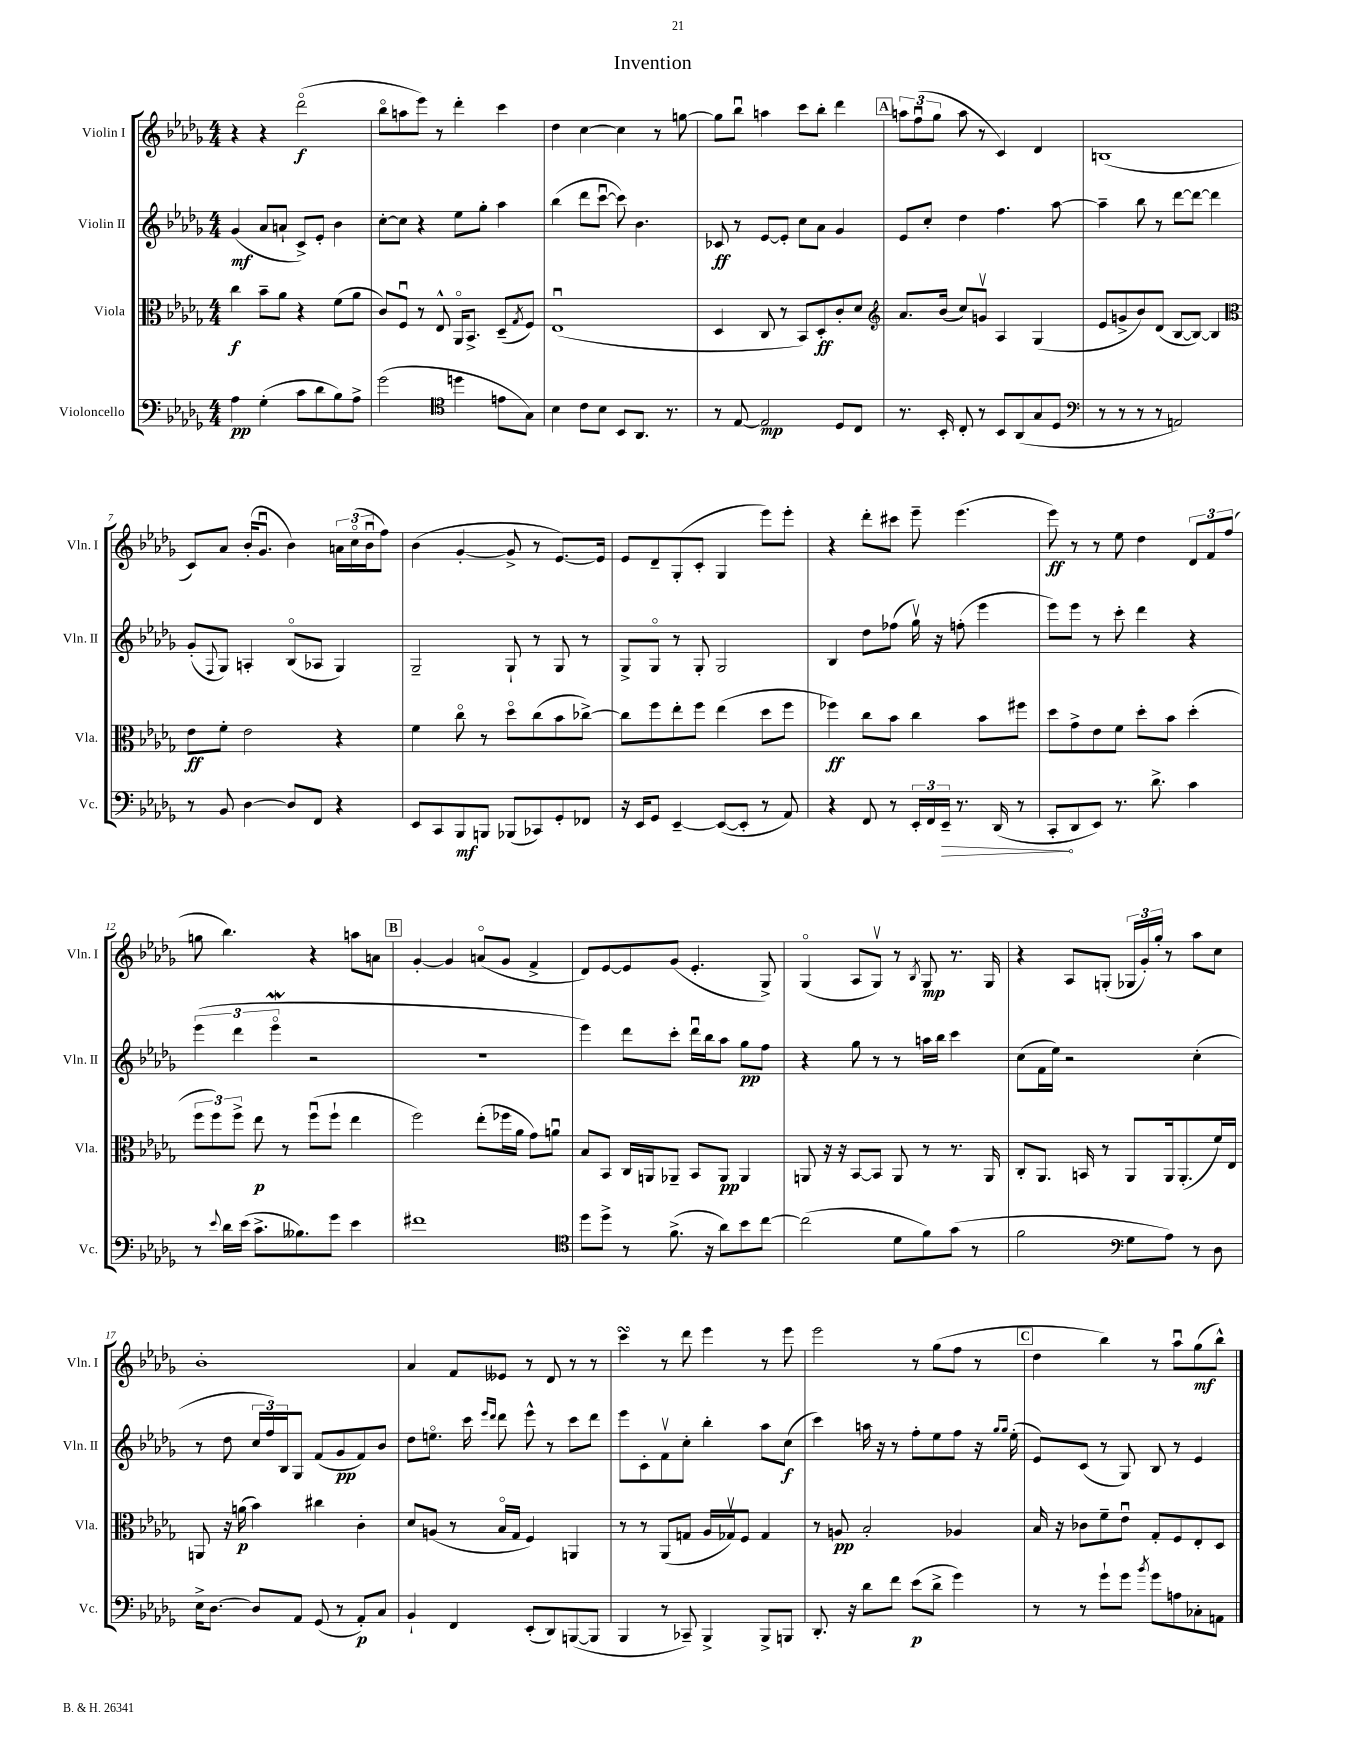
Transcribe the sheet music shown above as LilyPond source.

\header { title = "Invention" }
<<
\new StaffGroup <<
\new Staff = "s0" \with { instrumentName = "Violin I" shortInstrumentName = "Vln. I" } {
    \clef treble \key des \major \numericTimeSignature \time 4/4
    r4 r4 des'''2\flageolet\f( |
    bes''8\flageolet a''8 ees'''8) r8 des'''4-. c'''4 |
    des''4 c''4~ c''4 r8 g''8~ |
    g''8 bes''8\downbow a''4 c'''8 bes''8-. des'''4 |
    \mark \markup { \box "A" } \tuplet 3/2 { a''8 f''8\downbow( ges''8 } a''8 r8 c'4) des'4 |
    b1( |
    c'8) aes'8 bes'16-.( ges'8.\downbow bes'4) \tuplet 3/2 { a'16 c''16\flageolet( bes'16\downbow } f''8) |
    bes'4( ges'4~-. ges'8-> r8 ees'8.~) ees'16 |
    ees'8 des'8-- ges8-.( c'8-. ges4 ees'''8) ees'''8-. |
    r4 des'''8-. cis'''8 ees'''8-- ees'''4.( |
    ees'''8\ff) r8 r8 ees''8 des''4 \tuplet 3/2 { des'8 f'8 f''8( } |
    g''8 bes''4.) r4 a''8 a'8 |
    \mark \markup { \box "B" } ges'4~-. ges'4 a'8\flageolet( ges'8 f'4-> |
    des'8) ees'8~ ees'8 ges'8( ees'4.-. ges8->) |
    ges4\flageolet( aes8 ges8\upbow) r8 \acciaccatura { bes8 } ges8\mp r8. ges16 |
    r4 aes8 g8-.( \tuplet 3/2 { ges16 ges'16-.) ges''16-. } r8 aes''8 c''8 |
    bes'1-. |
    aes'4 f'8 eeses'8 r8 des'8 r8 r8 |
    c'''4\turn r8 des'''8 ees'''4 r8 ees'''8 |
    ees'''2 r8 ges''8( f''8 r8 |
    \mark \markup { \box "C" } des''4 bes''4) r8 aes''8\downbow ges''8\mf( bes''8-^) \bar "|." |
}
\new Staff = "s1" \with { instrumentName = "Violin II" shortInstrumentName = "Vln. II" } {
    \clef treble \key des \major \numericTimeSignature \time 4/4
    ges'4\mf( aes'8 a'8-! c'8->) ees'8-. bes'4 |
    c''8~-. c''8 r4 ees''8 ges''8-. aes''4 |
    bes''4( des'''8 c'''8~\downbow c'''8) bes'4. |
    ces'8\ff r8 ees'8~ ees'8-. c''8 aes'8 ges'4 |
    \mark \markup { \box "A" } ees'8 c''8-. des''4 f''4. aes''8~ |
    aes''4-- bes''8 r8 des'''8~ des'''8~ des'''4 |
    ges'8-.( \appoggiatura { f8 } ges8) a4-. bes8\flageolet( aes8 ges4) |
    ges2-- ges8-! r8 ges8 r8 |
    ges8-> ges8\flageolet r8 ges8-. ges2 |
    bes4 des''8 fes''8( ges''16\upbow) r16 f''8-.( ees'''4 |
    ees'''8) ees'''8 r8 c'''8-. des'''4 r4 |
    \tuplet 3/2 { ees'''4( des'''4 ees'''4\flageolet\mordent } r2 |
    \mark \markup { \box "B" } R1 |
    ees'''4) des'''8 c'''8-. des'''16\downbow bes''16 aes''8 ges''8\pp f''8 |
    r4 ges''8 r8 r8 a''16 bes''16 c'''4 |
    c''8( f'16 ees''16) r2 c''4-.( |
    r8 des''8 \tuplet 3/2 { c''16 f''16) bes16 } ges8 f'8( ges'8\pp f'8) bes'8 |
    des''8 e''8.\flageolet c'''16 \grace { ees'''16 des'''16 } des'''8 ees'''8-^ r8 c'''8 des'''8 |
    ees'''8 c'8-. f'8\upbow c''8-. bes''4-. aes''8 c''8\f( |
    c'''4) a''16 r16 r8 f''8-. ees''8 f''8 r16 \grace { ges''16 ges''16 } ees''16-.( |
    \mark \markup { \box "C" } ees'8) c'8( r8 ges8) bes8 r8 ees'4 \bar "|." |
}
\new Staff = "s2" \with { instrumentName = "Viola" shortInstrumentName = "Vla." } {
    \clef alto \key des \major \numericTimeSignature \time 4/4
    c''4\f bes'8-- aes'8 r4 f'8( aes'8 |
    c'8) f8\downbow r8 ees8-^ aes,16\flageolet bes,8.-> des8--( \acciaccatura { ges8 } f8) |
    ees1\downbow( |
    des4 c8 r8 bes,8) des8-.\ff c'8-. des'8 |
    \mark \markup { \box "A" } \clef treble aes'8. bes'16( c''8) g'8\upbow aes4 ges4( |
    ees'8 g'8-> bes'8) des'8( bes8~ bes8~) bes4 |
    \clef alto ees'8\ff f'8-. ees'2 r4 |
    f'4 c''8\flageolet r8 des''8\flageolet c''8( bes'8 ces''8~->) |
    ces''8 f''8 ees''8-. f''8 ees''4( des''8 f''8 |
    fes''4\ff) c''8 bes'8 c''4 bes'8 fis''8 |
    des''8 ges'8-> ees'8 f'8 des''8-. bes'8 des''4-.( |
    \tuplet 3/2 { f''8 f''8) f''8-> } ees''8\p r8 f''8\downbow( f''8-! ees''4 |
    \mark \markup { \box "B" } f''2) ees''8-.( fes''16 aes'16 ges'8) a'8\downbow |
    bes8 bes,8 c16 a,16 aes,8-- bes,8 aes,8\pp aes,4 |
    a,8 r16 r16 bes,8~ bes,8 a,8 r8 r8. a,16 |
    c8-. aes,8. b,16 r8 aes,8 aes,16 aes,8.-.( f'16) ees16 |
    a,8 r16 a'16\p( bes'4) cis''4 c'4-. |
    des'8 a8( r8 bes16\flageolet ges16 f4) a,4 |
    r8 r8 aes,8( g8 aes16 ges16\upbow) f8 ges4 |
    r8 a8\pp bes2-. aes4 |
    \mark \markup { \box "C" } bes16 r16 ces'8 f'8-- ees'8\downbow ges8-. f8 ees8-. des8 \bar "|." |
}
\new Staff = "s3" \with { instrumentName = "Violoncello" shortInstrumentName = "Vc." } {
    \clef bass \key des \major \numericTimeSignature \time 4/4
    aes4\pp ges4-.( c'8 des'8 bes8) aes8-> |
    ges'2( \clef tenor d''4 e'8 ges8) |
    bes4 c'8 bes8 bes,8 aes,8. r8. |
    r8 ees8~ ees2\mp des8 c8 |
    \mark \markup { \box "A" } r8. bes,16-. c8-. r8 bes,8 aes,8( ges8 des8 |
    \clef bass r8 r8 r8 r8 a,2) |
    r8 bes,8 des4~ des8 f,8 r4 |
    ees,8 c,8 bes,,8\mf b,,8 bes,,8( ces,8) ges,8-. fes,8 |
    r16 ees,16 ges,8 ees,4~-- ees,8~( ees,8-. r8 aes,8) |
    r4 f,8 r8 \tuplet 3/2 { ees,16-. f,16 \once \override Hairpin.circled-tip = ##t ees,16--\> } r8. des,16( r8 |
    c,8-.\! des,8 ees,8) r8. des'8.-> c'4 |
    r8 \appoggiatura { ees'8 } des'16 ees'16( c'8.-> beses8.) ges'8 ees'4 |
    \mark \markup { \box "B" } fis'1 |
    \clef tenor des''8 des''8-> r8 f'8.->( r16 aes'8) bes'8 c''8~ |
    c''2( des'8 f'8) ges'8( r8 |
    f'2 \clef bass ges8 aes8) r8 des8 |
    ees16-> des8.~ des8 aes,8 ges,8( r8 aes,8-.\p) c8 |
    bes,4-! f,4 ees,8-.( des,8) b,,8~( b,,8 |
    bes,,4 r8 ces,8--) bes,,4-> bes,,8-> b,,8 |
    des,8.-. r16 des'8 f'8 ees'8\p( des'8-> ges'4) |
    \mark \markup { \box "C" } r8 r8 ges'8-! ges'8 \acciaccatura { bes'8 } ges'8 a8 ces8-. a,8 \bar "|." |
}
>>
>>
